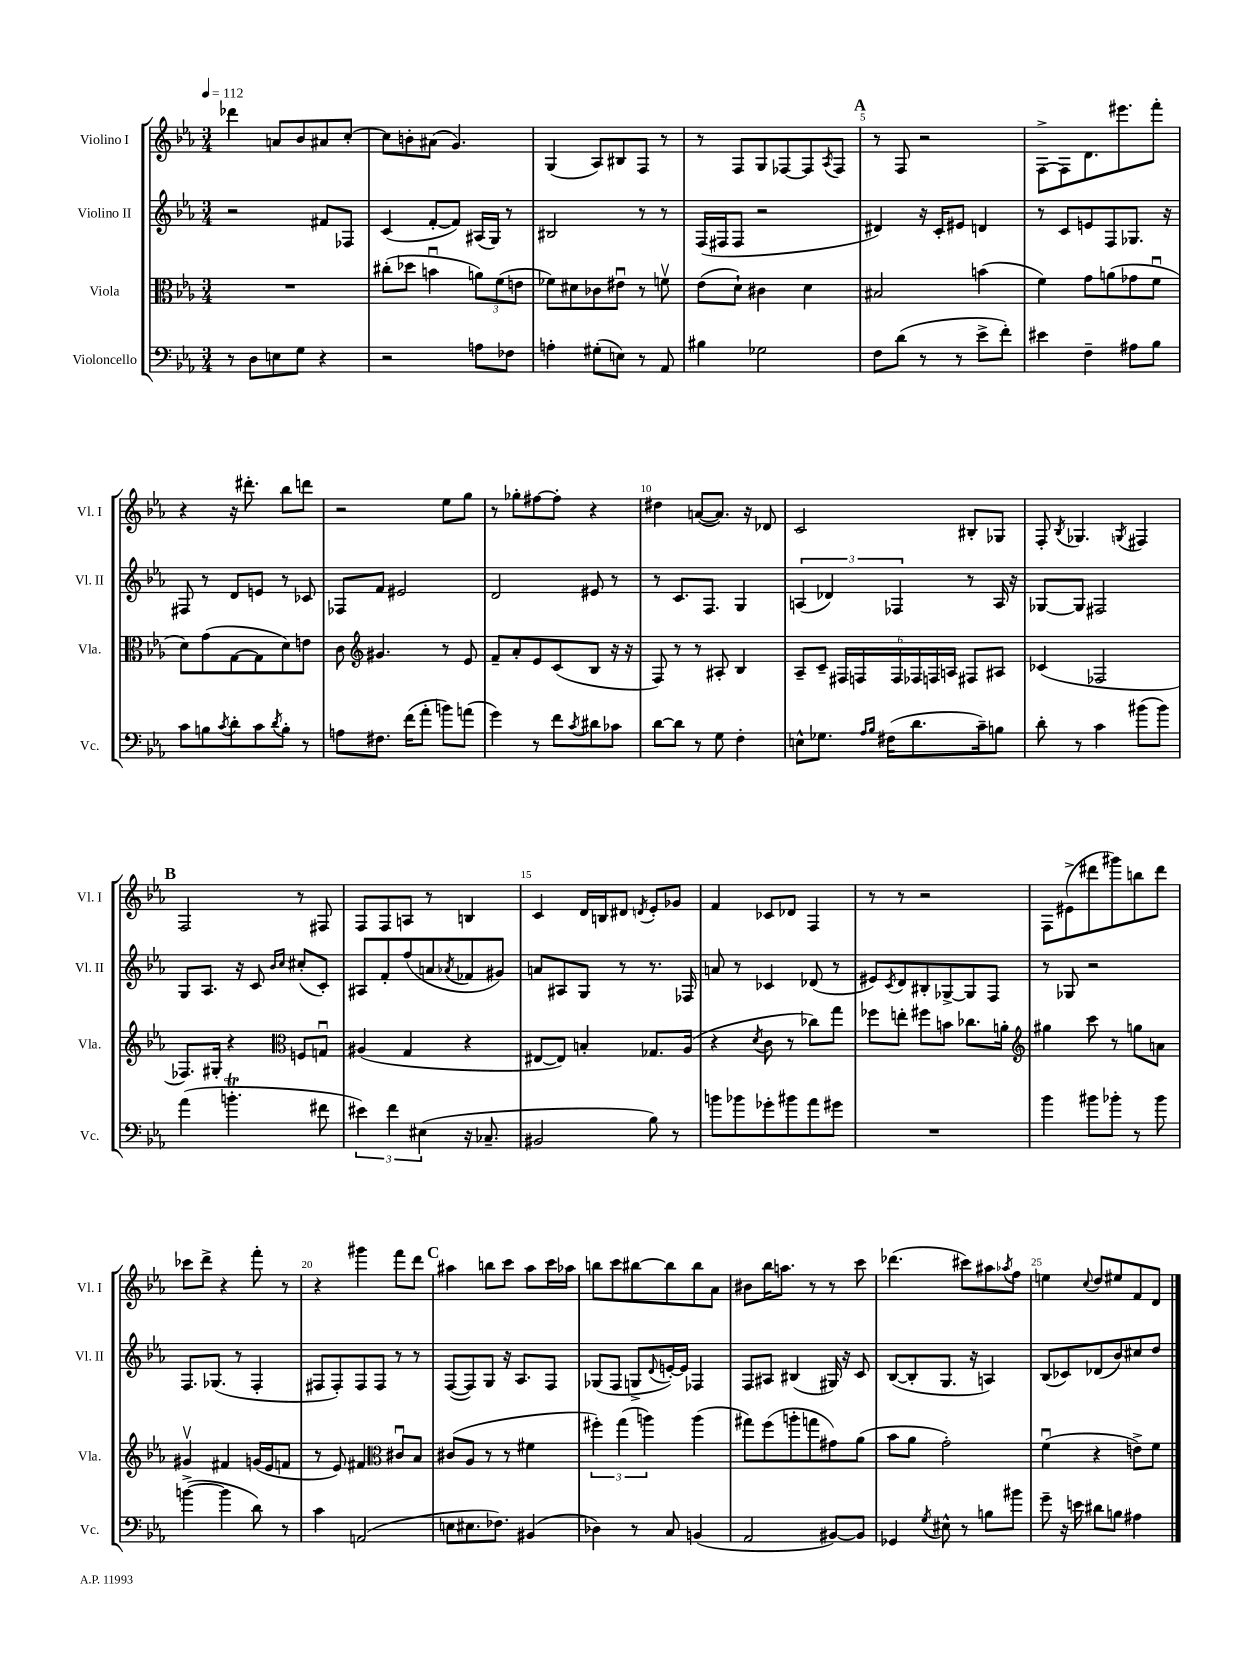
<<
\new StaffGroup <<
\new Staff = "s0" \with { instrumentName = "Violino I" shortInstrumentName = "Vl. I" } {
    \clef treble \key ees \major \numericTimeSignature \time 3/4 \tempo 4 = 112
    des'''4 a'8 bes'8 ais'8 c''8~-. |
    c''8 b'8-. ais'8( g'4.) |
    g4( aes8) bis8 f8 r8 |
    r8 f8 g8 fes8~ fes8 \acciaccatura { aes8 } fes8 |
    \mark \markup { \bold "A" } r8 f8 r2 |
    f8~-> f8 d'8. eis'''8. f'''8-. |
    r4 r16 dis'''8.-. bes''8 d'''8 |
    r2 ees''8 g''8 |
    r8 ges''8-. fis''8~ fis''8-. r4 |
    dis''4 a'8~( a'8.) r16 des'8 |
    c'2 bis8-. ges8 |
    f8-. \acciaccatura { bes8 } ges4. \acciaccatura { g8 } fis4 |
    \mark \markup { \bold "B" } f2 r8 fis8 |
    f8 f8 a8 r8 b4 |
    c'4 d'16 b16 dis'8 \acciaccatura { d'8 } ees'8-. ges'8 |
    f'4 ces'8 des'8 f4 |
    r8 r8 r2 |
    f8 eis'8->( dis'''8 gis'''8) b''8 dis'''8 |
    ces'''8 d'''8-> r4 f'''8-. r8 |
    r4 gis'''4 f'''8 d'''8 |
    \mark \markup { \bold "C" } ais''4 b''8 c'''8 ais''8 c'''16 aes''16 |
    b''8 c'''8 bis''8~ bis''8 bis''8 aes'8 |
    bis'8 bes''16 a''8. r8 r8 c'''8 |
    des'''4.( cis'''8) ais''8 \acciaccatura { aes''8 } f''8 |
    e''4 \appoggiatura { c''8 } d''8 eis''8 f'8 d'8 \bar "|." |
}
\new Staff = "s1" \with { instrumentName = "Violino II" shortInstrumentName = "Vl. II" } {
    \clef treble \key ees \major \numericTimeSignature \time 3/4
    r2 fis'8 fes8 |
    c'4( f'8~-. f'8) ais16( g16) r8 |
    bis2 r8 r8 |
    f16( fis16 fis8 r2 |
    \mark \markup { \bold "A" } dis'4) r16 c'16-. eis'8 d'4 |
    r8 c'8 e'8 f8 ges8. r16 |
    fis8 r8 d'8 e'8 r8 ces'8 |
    fes8 f'8 eis'2 |
    d'2 eis'8 r8 |
    r8 c'8. f8. g4 |
    \tuplet 3/2 { a4( des'4) fes4 } r8 a16 r16 |
    ges8~ ges8 fis2 |
    \mark \markup { \bold "B" } g8 aes8. r16 c'8 \grace { bes'16 c''16 } cis''8-.( c'8-.) |
    ais8 f'8-. f''8( a'8 \acciaccatura { aes'8 } fes'8 gis'8) |
    a'8 ais8 g8 r8 r8. fes16 |
    a'8 r8 ces'4 des'8( r8 |
    eis'8) \acciaccatura { c'8 } d'8 bis8-. ges8~-> ges8 f8 |
    r8 ges8 r2 |
    f8. ges8.( r8 f4-. |
    fis8 fis8-.) fis8 fis8 r8 r8 |
    \mark \markup { \bold "C" } f8~( f8) g8 r16 aes8. f8 |
    ges8( f8 g8-> \appoggiatura { d'8 } e'16~-.) e'16 fes4 |
    f8 ais8 bis4( gis16) r16 c'8 |
    bes8~( bes8-. g8. r16 a4) |
    bes8( ces'8) des'8( bes'8) cis''8 d''8 \bar "|." |
}
\new Staff = "s2" \with { instrumentName = "Viola" shortInstrumentName = "Vla." } {
    \clef alto \key ees \major \numericTimeSignature \time 3/4
    R2. |
    cis''8-.( des''8 b'4\downbow \tuplet 3/2 { a'8) f'8( e'8 } |
    fes'8) dis'8 ces'8 eis'8\downbow r8 f'8\upbow |
    ees'8( d'8-!) cis'4 d'4 |
    \mark \markup { \bold "A" } bis2 b'4( |
    f'4) g'8 a'8( ges'8 f'8\downbow |
    d'8) g'8( g8~ g8 d'8) e'8 |
    c'8 \clef treble gis'4. r8 ees'8 |
    f'8-- aes'8-. ees'8 c'8( bes8 r16 r16 |
    f8) r8 r8 ais8-. bes4 |
    aes8-- c'8-- \tuplet 6/4 { fis16 f16 f16 fes16 f16 a16 } fis8 ais8 |
    ces'4( fes2 |
    \mark \markup { \bold "B" } fes8.) gis16-. r4 \clef alto f8 g8\downbow |
    ais4( g4 r4 |
    eis8~ eis8) b4-. ges8. aes16( |
    r4 \acciaccatura { d'8 } c'8 r8 ces''8) g''8 |
    fes''8 e''8-. fis''8 b'8 ces''8. a'16-. |
    \clef treble gis''4 c'''8 r8 g''8 a'8 |
    gis'4\upbow fis'4 g'16( ees'16 f'8 |
    r8 ees'8) fis'4 \clef alto cis'8\downbow bes8 |
    \mark \markup { \bold "C" } cis'8( aes8 r8 r8 fis'4 |
    \tuplet 3/2 { fis''4-.) g''4( a''4) } a''4( |
    gis''8) f''8( a''8-. g''8 gis'8) aes'8( |
    bes'8 aes'8 g'2-.) |
    f'4\downbow( r4 e'8->) f'8 \bar "|." |
}
\new Staff = "s3" \with { instrumentName = "Violoncello" shortInstrumentName = "Vc." } {
    \clef bass \key ees \major \numericTimeSignature \time 3/4
    r8 d8 e8 g8 r4 |
    r2 a8 fes8 |
    a4-. gis8-.( e8) r8 aes,8 |
    bis4 ges2 |
    \mark \markup { \bold "A" } f8 d'8( r8 r8 ees'8-> f'8-.) |
    eis'4 f4-- ais8 bes8 |
    c'8 b8 \acciaccatura { c'8 } d'8-. c'8 \acciaccatura { d'8 } b8-. r8 |
    a8 fis8. f'16( aes'8-. b'8) a'8( |
    g'4) r8 f'8 \acciaccatura { c'8 } dis'8 ces'8 |
    d'8~ d'8 r8 g8 f4-. |
    e8-^ ges8. \grace { aes16 bes16 } fis16( d'8. c'16--) b8 |
    d'8-. r8 c'4 bis'8( bis'8) |
    \mark \markup { \bold "B" } aes'4( b'4.-.\trill fis'8 |
    \tuplet 3/2 { eis'4) f'4 eis4( } r16 ces8.-- |
    bis,2 bes8) r8 |
    b'8 bes'8 ges'8-. bis'8 aes'8 gis'8 |
    R2. |
    bes'4 bis'8 bes'8-. r8 bes'8 |
    b'4~->( b'4 d'8) r8 |
    c'4 a,2( |
    \mark \markup { \bold "C" } e8 eis8. fes8.) bis,4( |
    des4) r8 c8 b,4( |
    aes,2 bis,8~) bis,8 |
    ges,4 \acciaccatura { g8 } eis8-^ r8 b8 bis'8 |
    g'8-- r16 e'16 dis'8 b8 ais4 \bar "|." |
}
>>
>>
\layout { \context { \Score \override BarNumber.break-visibility = ##(#f #t #t) barNumberVisibility = #(every-nth-bar-number-visible 5) } }
